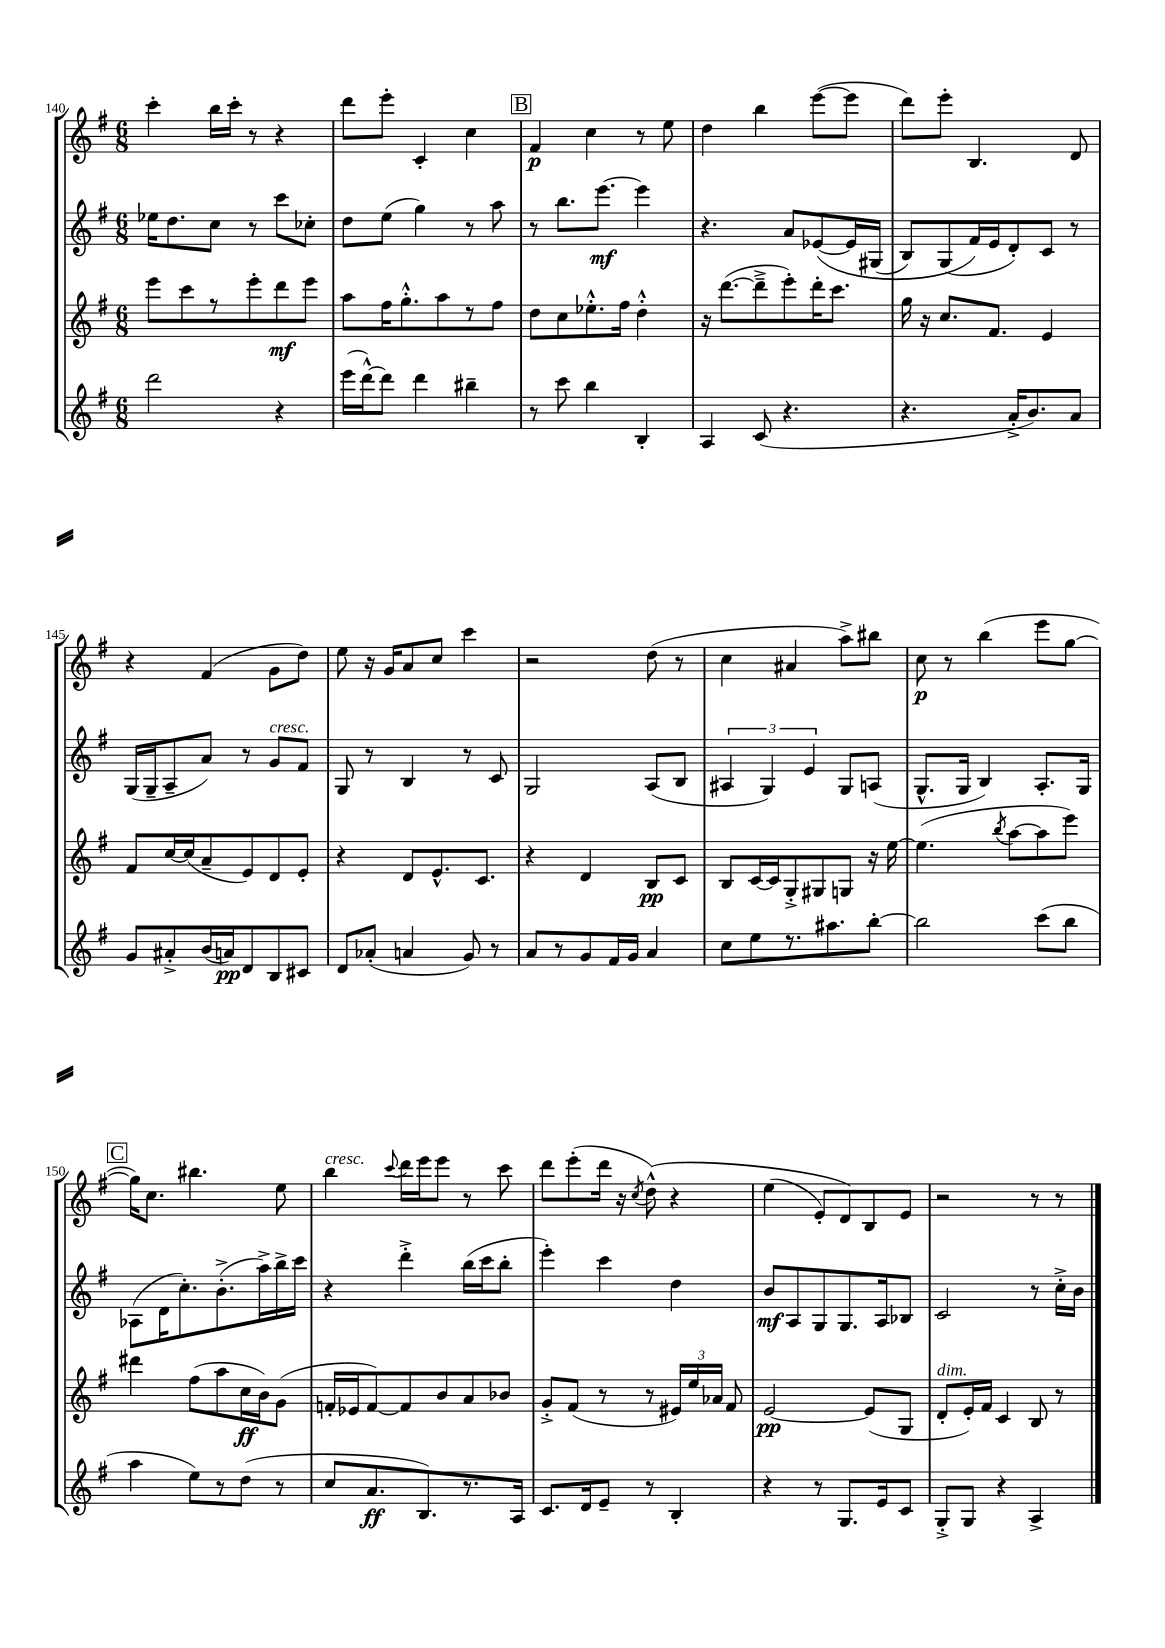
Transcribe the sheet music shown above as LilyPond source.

<<
\new StaffGroup <<
\new Staff = "s0" {
    \clef treble \key g \major \numericTimeSignature \time 6/8
    \autoBeamOff c'''4-. b''16[ c'''16]-. r8 r4 |
    d'''8[ e'''8]-. c'4-. c''4 |
    \mark \markup { \box "B" } fis'4\p c''4 r8 e''8 |
    d''4 b''4 e'''8[~( e'''8] |
    d'''8[) e'''8]-. b4. d'8 |
    r4 fis'4( g'8[ d''8]) |
    e''8 r16 g'16[ a'8 c''8] c'''4 |
    r2 d''8( r8 |
    c''4 ais'4 a''8[->) bis''8] |
    c''8\p r8 b''4( e'''8[ g''8]~ |
    \mark \markup { \box "C" } g''16[) c''8.] bis''4. e''8 |
    b''4^\markup { \italic "cresc." } \appoggiatura { c'''8 } d'''16[ e'''16 e'''8] r8 c'''8 |
    d'''8[ e'''8-.( d'''16] r16 \acciaccatura { c''8 } d''8-^)\( r4 |
    e''4( e'8[-.) d'8\) b8 e'8] |
    r2 r8 r8 \bar "|." |
}
\new Staff = "s1" {
    \clef treble \key g \major \numericTimeSignature \time 6/8
    \autoBeamOff ees''16[ d''8. c''8] r8 c'''8[ ces''8]-. |
    d''8[ e''8]( g''4) r8 a''8 |
    \mark \markup { \box "B" } r8 b''8.[ e'''8.]~\mf e'''4 |
    r4. a'8[ ees'8~\( ees'16 gis16]( |
    b8[) g8( fis'16\) e'16 d'8-.) c'8] r8 |
    g16[( g16-- a8-- a'8]) r8 g'8[^\markup { \italic "cresc." } fis'8] |
    g8 r8 b4 r8 c'8 |
    g2 a8[( b8] |
    \tuplet 3/2 { ais4 g4) e'4 } g8[ a8]( |
    g8.[-^ g16] b4) a8.[-. g16] |
    \mark \markup { \box "C" } aes8[( d'16 c''8.-.) b'8.-.->( a''16->) b''16-> c'''16] |
    r4 d'''4-.-> b''16[( c'''16 b''8]-. |
    e'''4-.) c'''4 d''4 |
    b'8[\mf a8 g8 g8. a16 bes8] |
    c'2 r8 c''16[-.-> b'16] \bar "|." |
}
\new Staff = "s2" {
    \clef treble \key g \major \numericTimeSignature \time 6/8
    \autoBeamOff e'''8[ c'''8 r8 e'''8-. d'''8\mf e'''8] |
    a''8[ fis''16 g''8.-.-^ a''8 r8 fis''8] |
    \mark \markup { \box "B" } d''8[ c''8 ees''8.-.-^ fis''16] d''4-.-^ |
    r16 d'''8.[~( d'''8---> e'''8-.) d'''16-. c'''8.] |
    g''16 r16 c''8.[ fis'8.] e'4 |
    fis'8[ c''16~ c''16( a'8-- e'8) d'8 e'8]-. |
    r4 d'8[ e'8.-^ c'8.] |
    r4 d'4 b8[\pp c'8] |
    b8[ c'16~ c'16 g8-.-> gis8 g8] r16 e''16~ |
    e''4.( \acciaccatura { b''8 } a''8[~ a''8 e'''8]) |
    \mark \markup { \box "C" } dis'''4 fis''8[( a''8 c''16\ff b'16) g'8]( |
    f'16[-. ees'16 f'8~) f'8 b'8 a'8 bes'8] |
    g'8[-.-> fis'8]( r8 r8 \tuplet 3/2 { eis'16[) e''16 aes'16] } fis'8 |
    e'2~\pp e'8[( g8] |
    d'8[-.^\markup { \italic "dim." } e'16-.) fis'16] c'4 b8 r8 \bar "|." |
}
\new Staff = "s3" {
    \clef treble \key g \major \numericTimeSignature \time 6/8
    \autoBeamOff d'''2 r4 |
    e'''16[( d'''16~-^) d'''8] d'''4 bis''4-- |
    \mark \markup { \box "B" } r8 c'''8 b''4 b4-. |
    a4 c'8( r4. |
    r4. a'16[-.-> b'8.) a'8] |
    g'8[ ais'8-.-> b'16( a'16\pp) d'8 b8 cis'8] |
    d'8[ aes'8]-.( a'4 g'8) r8 |
    a'8[ r8 g'8 fis'16 g'16] a'4 |
    c''8[ e''8 r8. ais''8. b''8]~-. |
    b''2 c'''8[( b''8] |
    \mark \markup { \box "C" } a''4 e''8[) r8 d''8]( r8 |
    c''8[ a'8.\ff b8.) r8. a16] |
    c'8.[ d'16 e'8]-- r8 b4-. |
    r4 r8 g8.[ e'16 c'8] |
    g8[-.-> g8] r4 a4-> \bar "|." |
}
>>
>>
\layout { \context { \Score currentBarNumber = #140 } }
